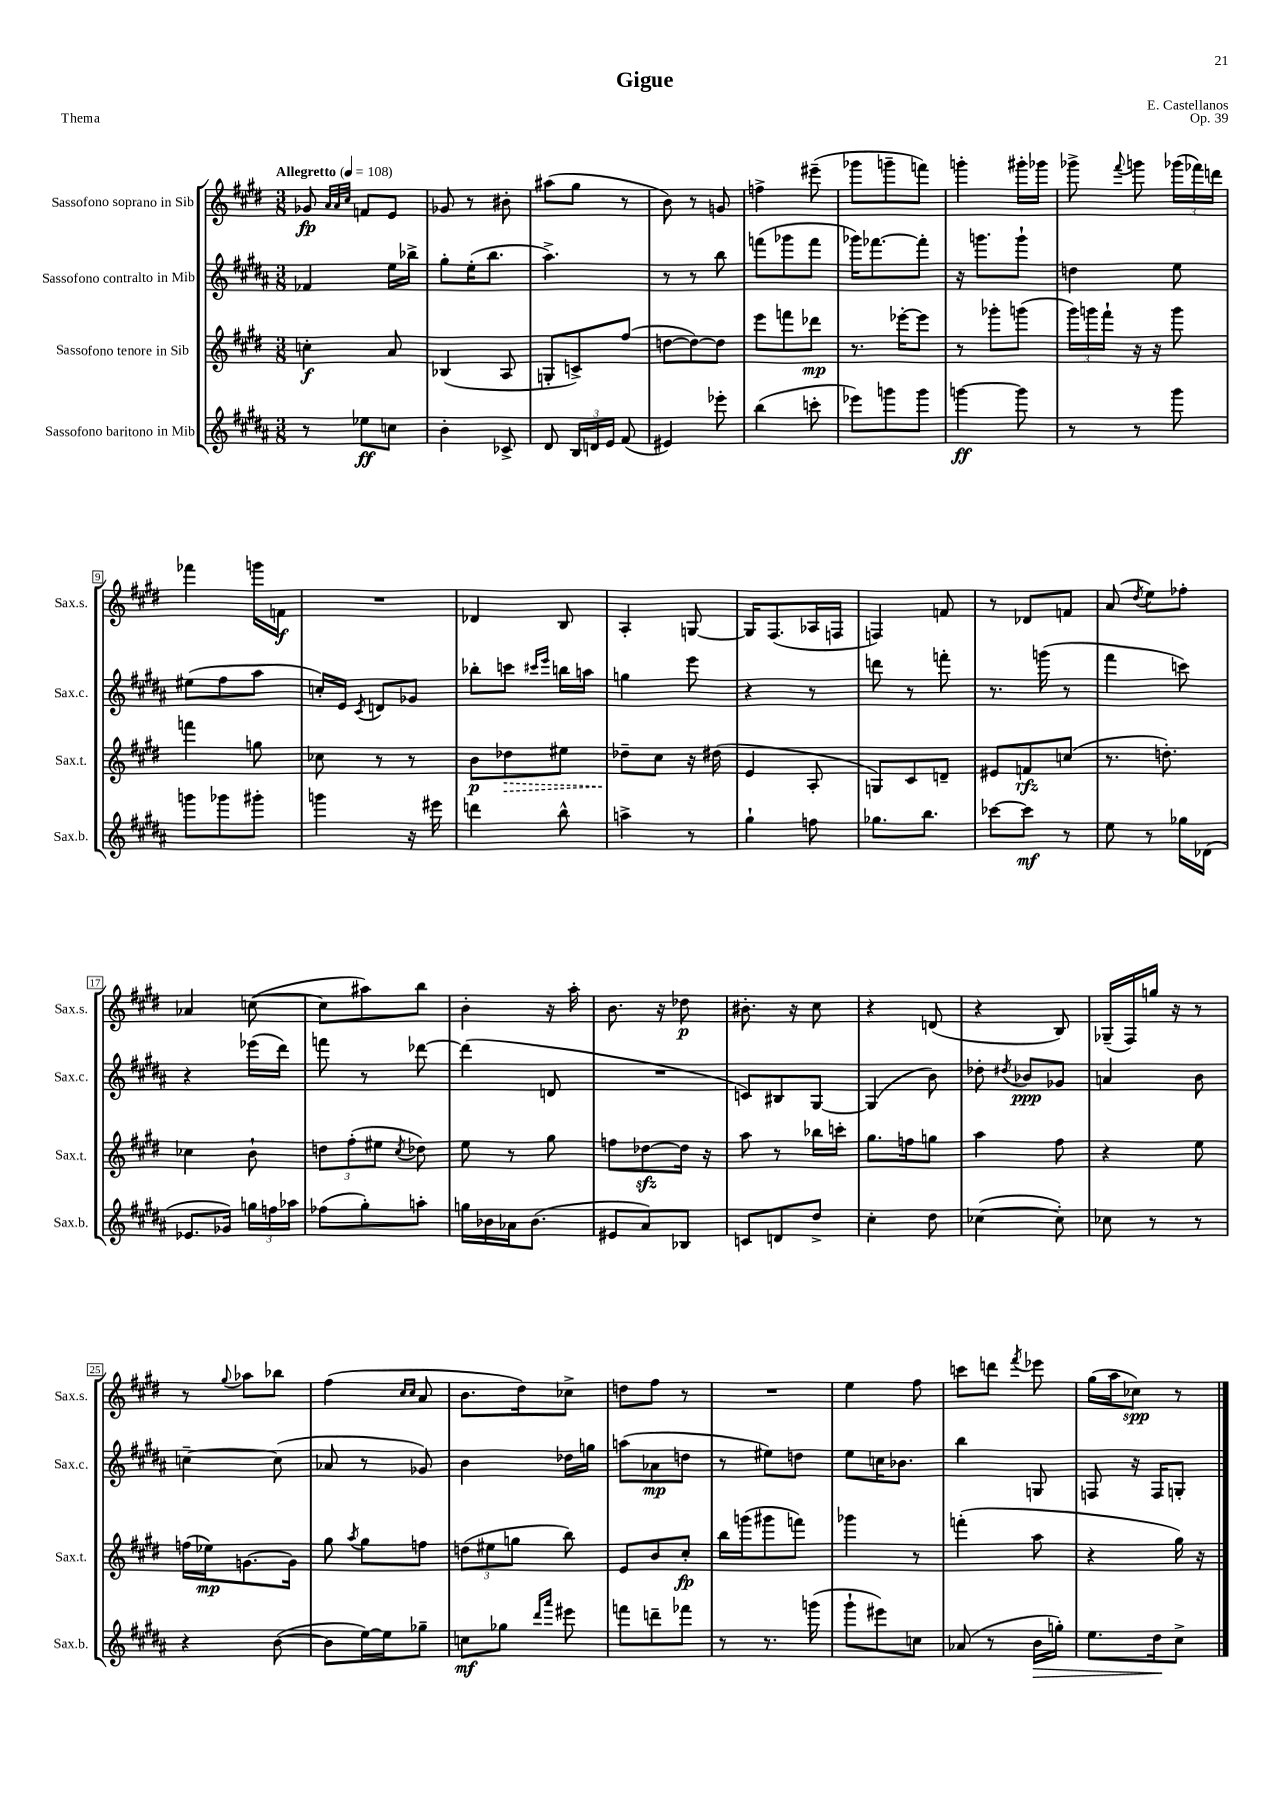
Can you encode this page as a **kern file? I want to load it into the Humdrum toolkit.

**kern	**kern	**kern	**kern
*staff4	*staff3	*staff2	*staff1
*clefG2	*clefG2	*clefG2	*clefG2
*k[f#c#g#d#a#]	*k[f#c#g#d#]	*k[f#c#g#d#a#]	*k[f#c#g#d#]
*M3/8	*M3/8	*M3/8	*M3/8
*MM108	*MM108	*MM108	*MM108
8r	4cc'	4f-	8g-
.	.	.	32qqa
.	.	.	32qqa
.	.	.	32qqcc#
8ee-	.	.	8f
8cc	8a	16ee	8e
.	.	16bb-^	.
=	=	=	=
4b'	(4B-	8gg#'	8g-
.	.	(16ee'	8r
.	.	8.bb	.
8c-^	8A	.	8b#'
=	=	=	=
8d#	8G'	4.aa#^)	(8aa#
24B	8c^)	.	8gg#
24d	.	.	.
24e	.	.	.
(8f#	(8ff#	.	8r
=	=	=	=
4e#)	[8dd	8r	8b)
.	8dd_)	8r	8r
8eee-'	8dd]	8bb	8g
=	=	=	=
(4bb	8eee	(8fff	4ff^
.	8fff	8ggg-	.
8ccc'	8ddd-	8fff	(8eee#~
=	=	=	=
8eee-)	8.r	16ggg-)	8ggg-
.	.	[8.fff-	.
8ggg	.	.	8ggg~
.	[16eee-'	.	.
8ggg	8eee-]	8fff-']	8fff)
=	=	=	=
[4ggg	8r	16r	4ggg'
.	.	8.ggg	.
.	8ggg-'	.	.
8ggg]	(8ggg	8ggg`	16ggg#'
.	.	.	16ggg-
=	=	=	=
8r	24ggg#)	4dd	8ggg-^
.	24ggg	.	.
.	24fff#`	.	.
.	.	.	8qqfff#
8r	16r	.	8ggg
.	16r	.	.
8ggg#	8ggg	8ee	(24ggg-
.	.	.	24fff-)
.	.	.	24ddd
=	=	=	=
8ggg	4fff	(8ee#	4fff-
8ggg-	.	8ff#	.
8ggg#'	8gg	8aa#	16ggg
.	.	.	16f
=	=	=	=
4ggg	8cc-	16cc')	4.r
.	.	16e	.
.	.	8qc#	.
.	8r	8d	.
16r	8r	8g-	.
16eee#	.	.	.
=	=	=	=
4ddd	8b	8bb-'	4d-
.	8dd-	8ccc	.
.	.	16qqccc#	.
.	.	16qqeee	.
8bb^^	8ee#	16bb	8B
.	.	16aa	.
=	=	=	=
4aa^	8dd-~	4gg	4A'
.	8cc#	.	.
8r	16r	8eee	[8G
.	(16dd#	.	.
=	=	=	=
4gg#`	4e	4r	16G]
.	.	.	(8.F#
8ff	8A'	8r	16A-
.	.	.	16F
=	=	=	=
8.gg-	8G)	8ddd	4F)
.	8c#	8r	.
8.bb	.	.	.
.	8d~	8fff'	8f
=	=	=	=
[8ccc-	8e#	8.r	8r
8ccc-]	8f	.	8d-
.	.	(16ggg	.
8r	(8cc	8r	8f
=	=	=	=
8ee	8.r	4fff#	(8a
.	.	.	8qdd#
8r	.	.	8ee)
.	8.dd')	.	.
16gg-	.	8ccc)	8ff-'
(16d-	.	.	.
=	=	=	=
8.e-	4cc-	4r	4a-
16g-)	.	.	.
24gg	8b`	(16eee-	([8cc
24ff	.	.	.
.	.	16ddd#)	.
24aa-	.	.	.
=	=	=	=
(8ff-	12dd	8fff	8cc]
.	(12ff#'	.	.
8gg#')	.	8r	8aa#)
.	12ee#	.	.
.	8qcc#	.	.
8aa'	8dd-)	[8ddd-	8bb
=	=	=	=
16gg	8ee	(4ddd-]	4b'
16b-	.	.	.
16a-	8r	.	.
(8.b-	.	.	.
.	8gg#	8d	16r
.	.	.	16aa'
=	=	=	=
8e#	8ff	4.r	8.b
8a#)	[8dd-	.	.
.	.	.	16r
8B-	16dd-]	.	8dd-
.	16r	.	.
=	=	=	=
8c	8aa	8c)	8.b#'
8d	8r	8B#	.
.	.	.	16r
8dd#^	16bb-	[8G#	8cc#
.	16ccc'	.	.
=	=	=	=
4cc#'	8.gg#	(4G#]	4r
.	16ff	.	.
8dd#	8gg	8b)	(8d
=	=	=	=
([4cc-	4aa	8dd-'	4r
.	.	8qdd#	.
.	.	8b-	.
8cc-'])	8ff#	8g-	8B)
=	=	=	=
8cc-	4r	4a	(16G-~
.	.	.	16F#)
8r	.	.	16gg
.	.	.	16r
8r	8ee	8b	8r
=	=	=	=
4r	(16ff	[4cc~	8r
.	16ee-)	.	.
.	.	.	8qqgg#
.	[8.g	.	8aa-
([8b	.	(8cc]	8bb-
.	16g]	.	.
=	=	=	=
8b]	8gg#	8a-	(4ff#
.	8qaa	.	.
[16ee)	8gg#	8r	.
16ee]	.	.	.
.	.	.	16qqcc#
.	.	.	16qqcc#
8gg-~	8ff	8g-)	8a
=	=	=	=
8cc	(12dd	4b	8.b
.	12ee#	.	.
8gg-	.	.	.
.	12gg	.	.
.	.	.	16dd#)
16qqddd#	.	.	.
16qqaaa#	.	.	.
8eee#	8bb)	16dd-	8cc-^
.	.	16gg	.
=	=	=	=
8fff	8e	(8aa	8dd
8ddd~	8b	8a-	8ff#
8fff-	8cc#'	8dd	8r
=	=	=	=
8r	16bb	8r	4.r
.	(16ggg	.	.
8.r	8ggg#	8ee#)	.
.	8fff)	8dd	.
(16ggg	.	.	.
=	=	=	=
8ggg#`	4ggg-	8ee	4ee
8eee#)	.	16cc	.
.	.	8.b-	.
8cc	8r	.	8ff#
=	=	=	=
(8a-	(4fff'	4bb	8ccc
8r	.	.	8ddd
.	.	.	8qfff#
16b	8aa	8G	8eee-
16gg')	.	.	.
=	=	=	=
8.ee	4r	8F	(16gg#
.	.	.	16aa
.	.	16r	8cc-)
16dd#	.	16F	.
8cc#^	16gg#)	8G'	8r
.	16r	.	.
==	==	==	==
*-	*-	*-	*-
